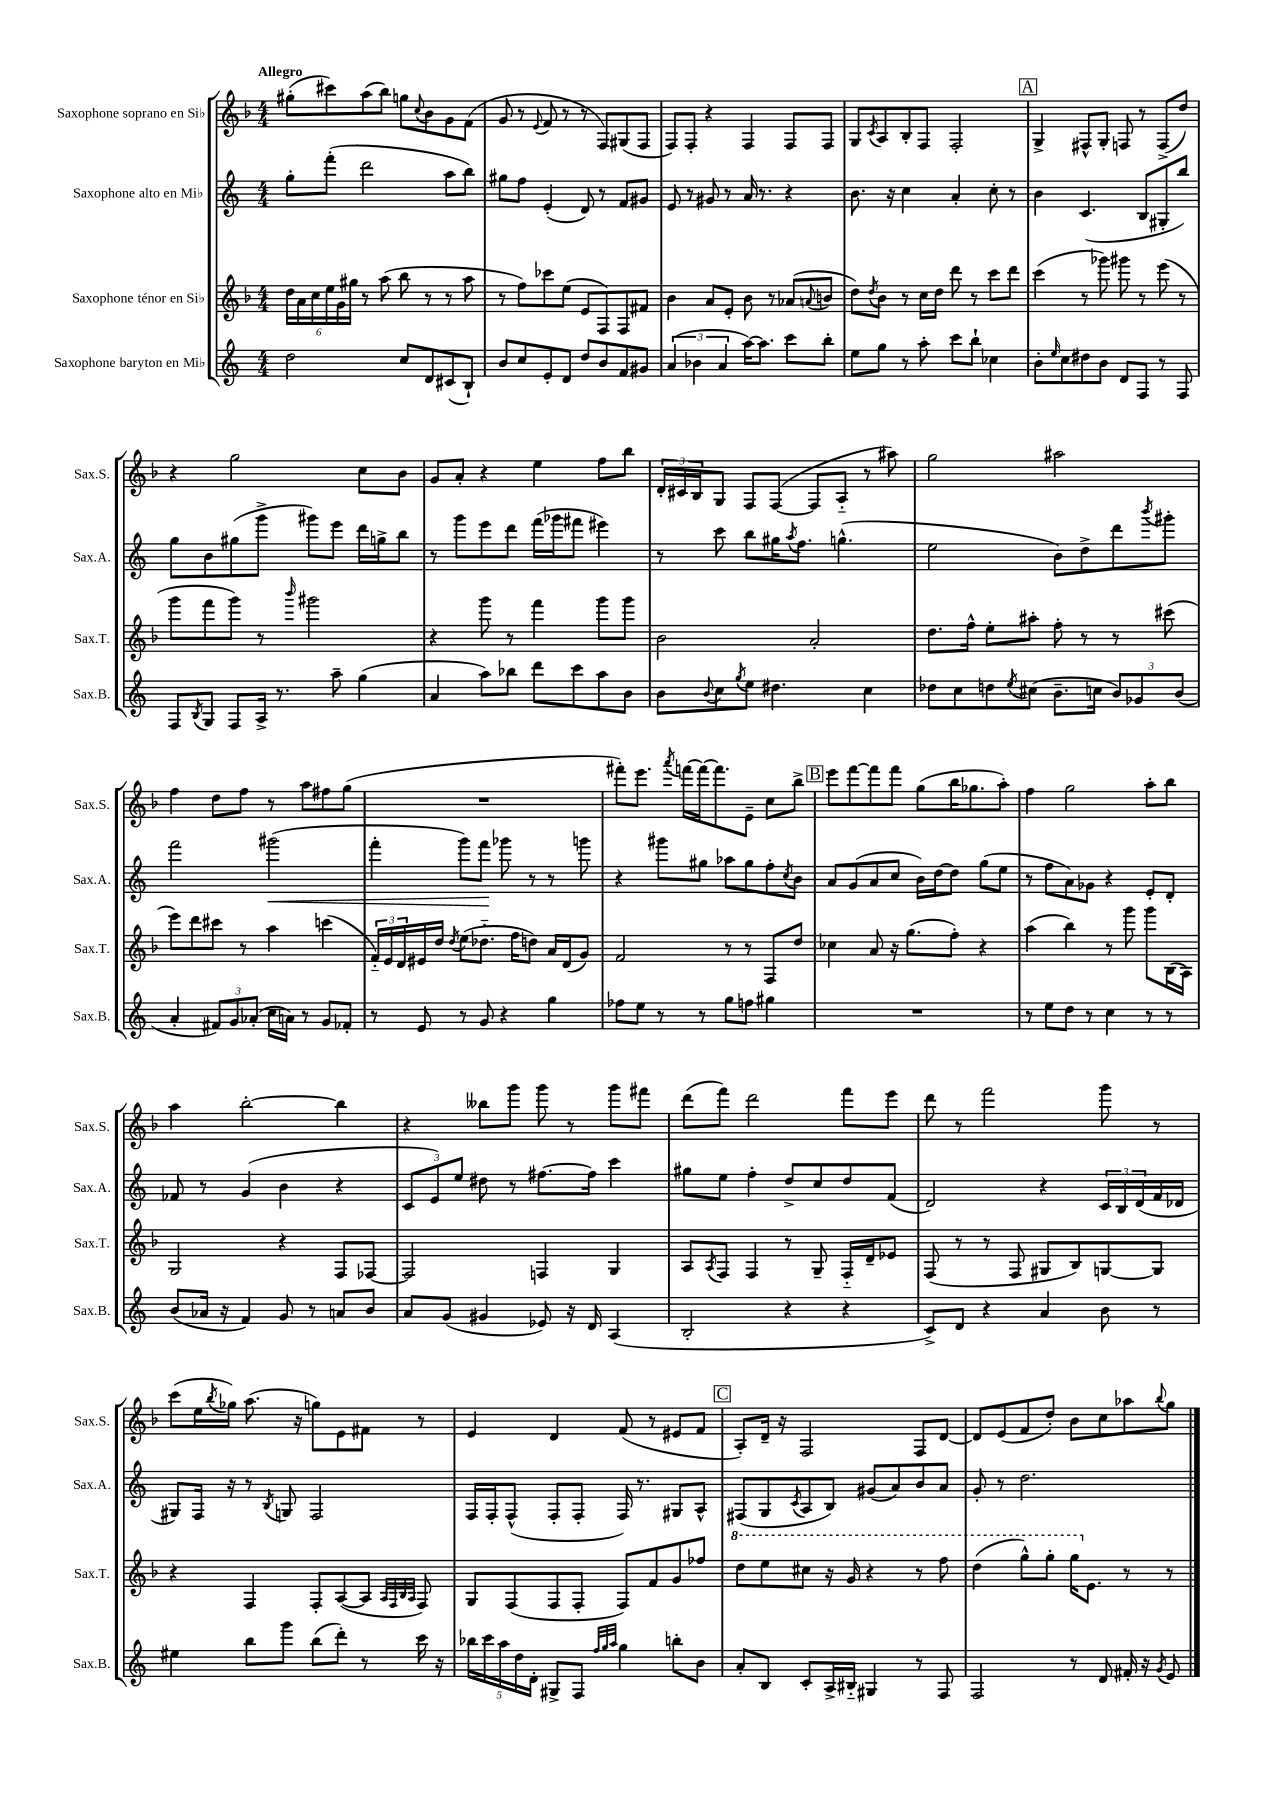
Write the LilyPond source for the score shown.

<<
\new StaffGroup <<
\new Staff = "s0" \with { instrumentName = "Saxophone soprano en Sib" shortInstrumentName = "Sax.S." } {
    \clef treble \key f \major \numericTimeSignature \time 4/4 \tempo "Allegro"
    gis''8-.( cis'''8) a''8( bes''8) g''8 \appoggiatura { c''8 } bes'8 g'8 f'8( |
    g'8 r8 \appoggiatura { e'8 } f'8 r8 r8 f8) gis8( f8 |
    f8) f8-. r4 f4 f8 f8 |
    g8 \acciaccatura { c'8 } a8 bes8-. f8 f2-. |
    \mark \markup { \box "A" } g4-> fis8-^ g8-. f8 r8 f8->( d''8) |
    r4 g''2 c''8 bes'8 |
    g'8 a'8-. r4 e''4 f''8 bes''8 |
    \tuplet 3/2 { d'16-. cis'16 bes16 } g8 f8 f8~( f8 a8-_ r8 ais''8) |
    g''2 ais''2 |
    f''4 d''8 f''8 r8 a''8 fis''8 g''8( |
    R1 |
    fis'''8-.) e'''8. \acciaccatura { a'''8 } f'''16~ f'''16~ f'''8. e'8-- c''8 bes''8-> |
    \mark \markup { \box "B" } e'''8 f'''8~ f'''8 f'''8 g''8( bes''16 ges''8. a''8-.) |
    f''4 g''2 a''8-. bes''8 |
    a''4 bes''2~-. bes''4 |
    r4 beses''8 g'''8 g'''8 r8 g'''8 fis'''8 |
    d'''8( f'''8) d'''2 f'''8 e'''8 |
    d'''8 r8 f'''2 g'''8 r8 |
    c'''8( e''16 \acciaccatura { bes''8 } ges''16) a''8.( r16 g''8) e'8 fis'8 r8 |
    e'4 d'4 f'8( r8 eis'8 f'8 |
    \mark \markup { \box "C" } a8-.) d'16-- r16 f2 f8 d'8~ |
    d'8 e'8( f'8 d''8-.) bes'8 c''8 aes''8 \appoggiatura { bes''8 } g''8 \bar "|." |
}
\new Staff = "s1" \with { instrumentName = "Saxophone alto en Mib" shortInstrumentName = "Sax.A." } {
    \clef treble \key c \major \numericTimeSignature \time 4/4
    g''8-. f'''8-.( d'''2 a''8 b''8) |
    gis''8 f''8 e'4-.( d'8) r8 f'8 gis'8 |
    e'8 r8 gis'8 r8 a'16 r8. r4 |
    b'8. r16 c''4 a'4-. c''8-. r8 |
    \mark \markup { \box "A" } b'4 c'4.( b8 gis8-. b''8) |
    g''8 b'8 gis''8( g'''8-> gis'''8) e'''8 d'''16 g''16-> b''8 |
    r8 g'''8 e'''8 d'''8 f'''16( ges'''16 fis'''8 eis'''4) |
    r8 c'''8 b''8 gis''16 \acciaccatura { a''8 } f''8. g''4.-^( |
    e''2 b'8) d''8-> d'''8 \acciaccatura { b'''8 } gis'''8-. |
    f'''2 gis'''2\<( |
    f'''4-. g'''8) f'''8\! ges'''8 r8 r8 g'''8 |
    r4 gis'''8 gis''8 aes''8 gis''8 f''8-. \acciaccatura { c''8 } b'8 |
    \mark \markup { \box "B" } a'8 g'8( a'8 c''8 b'16) d''16~ d''8 g''8( e''8 |
    r8 f''8 a'8) ges'8 r4 e'8-. d'8-. |
    fes'8 r8 g'4( b'4 r4 |
    \tuplet 3/2 { c'8 e'8) e''8 } dis''8 r8 fis''8.~ fis''16 c'''4 |
    gis''8 e''8 f''4-. d''8-> c''8 d''8 f'8( |
    d'2) r4 \tuplet 3/2 { c'16 b16 d'16( } f'16 des'16 |
    gis8) f16 r16 r8 \acciaccatura { b8 } g8 f2 |
    f16 f16-. f8-^( f8-. f8-. f16) r8. gis8 a8-^ |
    \mark \markup { \box "C" } fis8( g8 \acciaccatura { c'8 } a8 b8) gis'8( a'8) b'8 a'8 |
    g'8-. r8 d''2. \bar "|." |
}
\new Staff = "s2" \with { instrumentName = "Saxophone ténor en Sib" shortInstrumentName = "Sax.T." } {
    \clef treble \key f \major \numericTimeSignature \time 4/4
    \tuplet 6/4 { d''16 a'16 c''16 e''16 g'16 gis''16 } r8 a''8( bes''8 r8 r8 a''8 |
    r8 f''8) ces'''8 e''8( e'8 f8) f8 fis'8 |
    bes'4 a'8 e'8-. bes'8 r8 aes'8( \appoggiatura { a'8 } b'8 |
    d''8) \acciaccatura { d''8 } bes'8 r8 c''16 d''16 d'''8 r8 c'''8 d'''8 |
    \mark \markup { \box "A" } c'''4( r8 ges'''8) gis'''8 r8 e'''8( r8 |
    g'''8 f'''8 g'''8) r8 \grace { bes'''16 } gis'''2 |
    r4 g'''8 r8 f'''4 g'''8 g'''8 |
    bes'2 a'2-. |
    d''8. f''16-^ e''8-. ais''8-. f''8-. r8 r8 cis'''8( |
    e'''8) d'''8 cis'''8 r8 a''4 c'''4( |
    \tuplet 3/2 { f'16-_) e'16 d'16 } eis'16 d''16 \acciaccatura { d''8 } e''8( des''8.-_ f''16 d''8) a'16 d'16( g'8) |
    f'2 r8 r8 f8 d''8 |
    \mark \markup { \box "B" } ces''4 a'8 r16 g''8.( f''8-.) r4 |
    a''4( bes''4) r8 g'''8 g'''8 bes16( a16) |
    g2 r4 f8 fes8~ |
    fes2 f4 g4 |
    a8 \acciaccatura { a8 } f8 f4 r8 g8-- f16-_ d'16-- ees'8 |
    f8( r8 r8 f8 gis8 bes8) g8~ g8 |
    r4 f4 f8-. a8~( a8 \grace { a32 f32 bes32 a32 } f8) |
    g8 f8( f8 f8-. f8) f'8 g'8 fes''8 |
    \mark \markup { \box "C" } \ottava #1 d'''8 e'''8 cis'''8 r16 g''16 r4 r8 f'''8 |
    d'''4( g'''8-^) g'''8-. g'''16 \ottava #0 e'8. r8 r8 \bar "|." |
}
\new Staff = "s3" \with { instrumentName = "Saxophone baryton en Mib" shortInstrumentName = "Sax.B." } {
    \clef treble \key c \major \numericTimeSignature \time 4/4
    d''2 c''8 d'8 cis'8( b8-!) |
    b'8 c''8 e'8-. d'8 d''8 b'8 f'8 gis'8 |
    \tuplet 3/2 { a'4( bes'4 a'4 } a''16~) a''8. c'''8 b''8-. |
    e''8 g''8 r8 a''8-. c'''8 b''8-! ces''4 |
    \mark \markup { \box "A" } b'8-. \grace { e''16 } c''8 dis''8 b'8 d'8 f8 r8 f8 |
    f8 \acciaccatura { b8 } g8 f8 a16-> r8. a''8-- g''4( |
    a'4 a''8) bes''8 d'''8 c'''8 a''8 b'8 |
    b'8 \appoggiatura { b'8 } c''8 \acciaccatura { g''8 } e''8 dis''4. c''4 |
    des''8 c''8 d''8 \acciaccatura { e''8 } cis''8( b'8.-- c''16 \tuplet 3/2 { b'8) ges'8 b'8( } |
    a'4-. \tuplet 3/2 { fis'8) g'8 aes'8-.( } c''16 a'16) r8 g'8 fes'8-. |
    r8 e'8 r8 g'8 r4 g''4 |
    fes''8 e''8 r8 r8 g''8 f''8 gis''4 |
    \mark \markup { \box "B" } R1 |
    r8 e''8 d''8 r8 c''4 r8 r8 |
    b'8( aes'16 r16 f'4) g'8 r8 a'8 b'8 |
    a'8 g'8( gis'4 ees'8) r16 d'16 a4( |
    b2-. r4 r4 |
    c'8->) d'8 r4 a'4 b'8 r8 |
    eis''4 b''8 g'''8 b''8( d'''8-.) r8 c'''16 r16 |
    \tuplet 5/4 { bes''16 c'''16 a''16 d''16 d'16-. } gis8-> f8 \grace { f''32 g''32 a''32 } g''4 b''8-. b'8 |
    \mark \markup { \box "C" } a'8-. b8 c'8-. a16-> bis16-_ gis4 r8 f8 |
    f2 r8 d'8 fis'16-. r16 \acciaccatura { g'8 } e'8 \bar "|." |
}
>>
>>
\layout { \context { \Score \remove "Bar_number_engraver" } }
